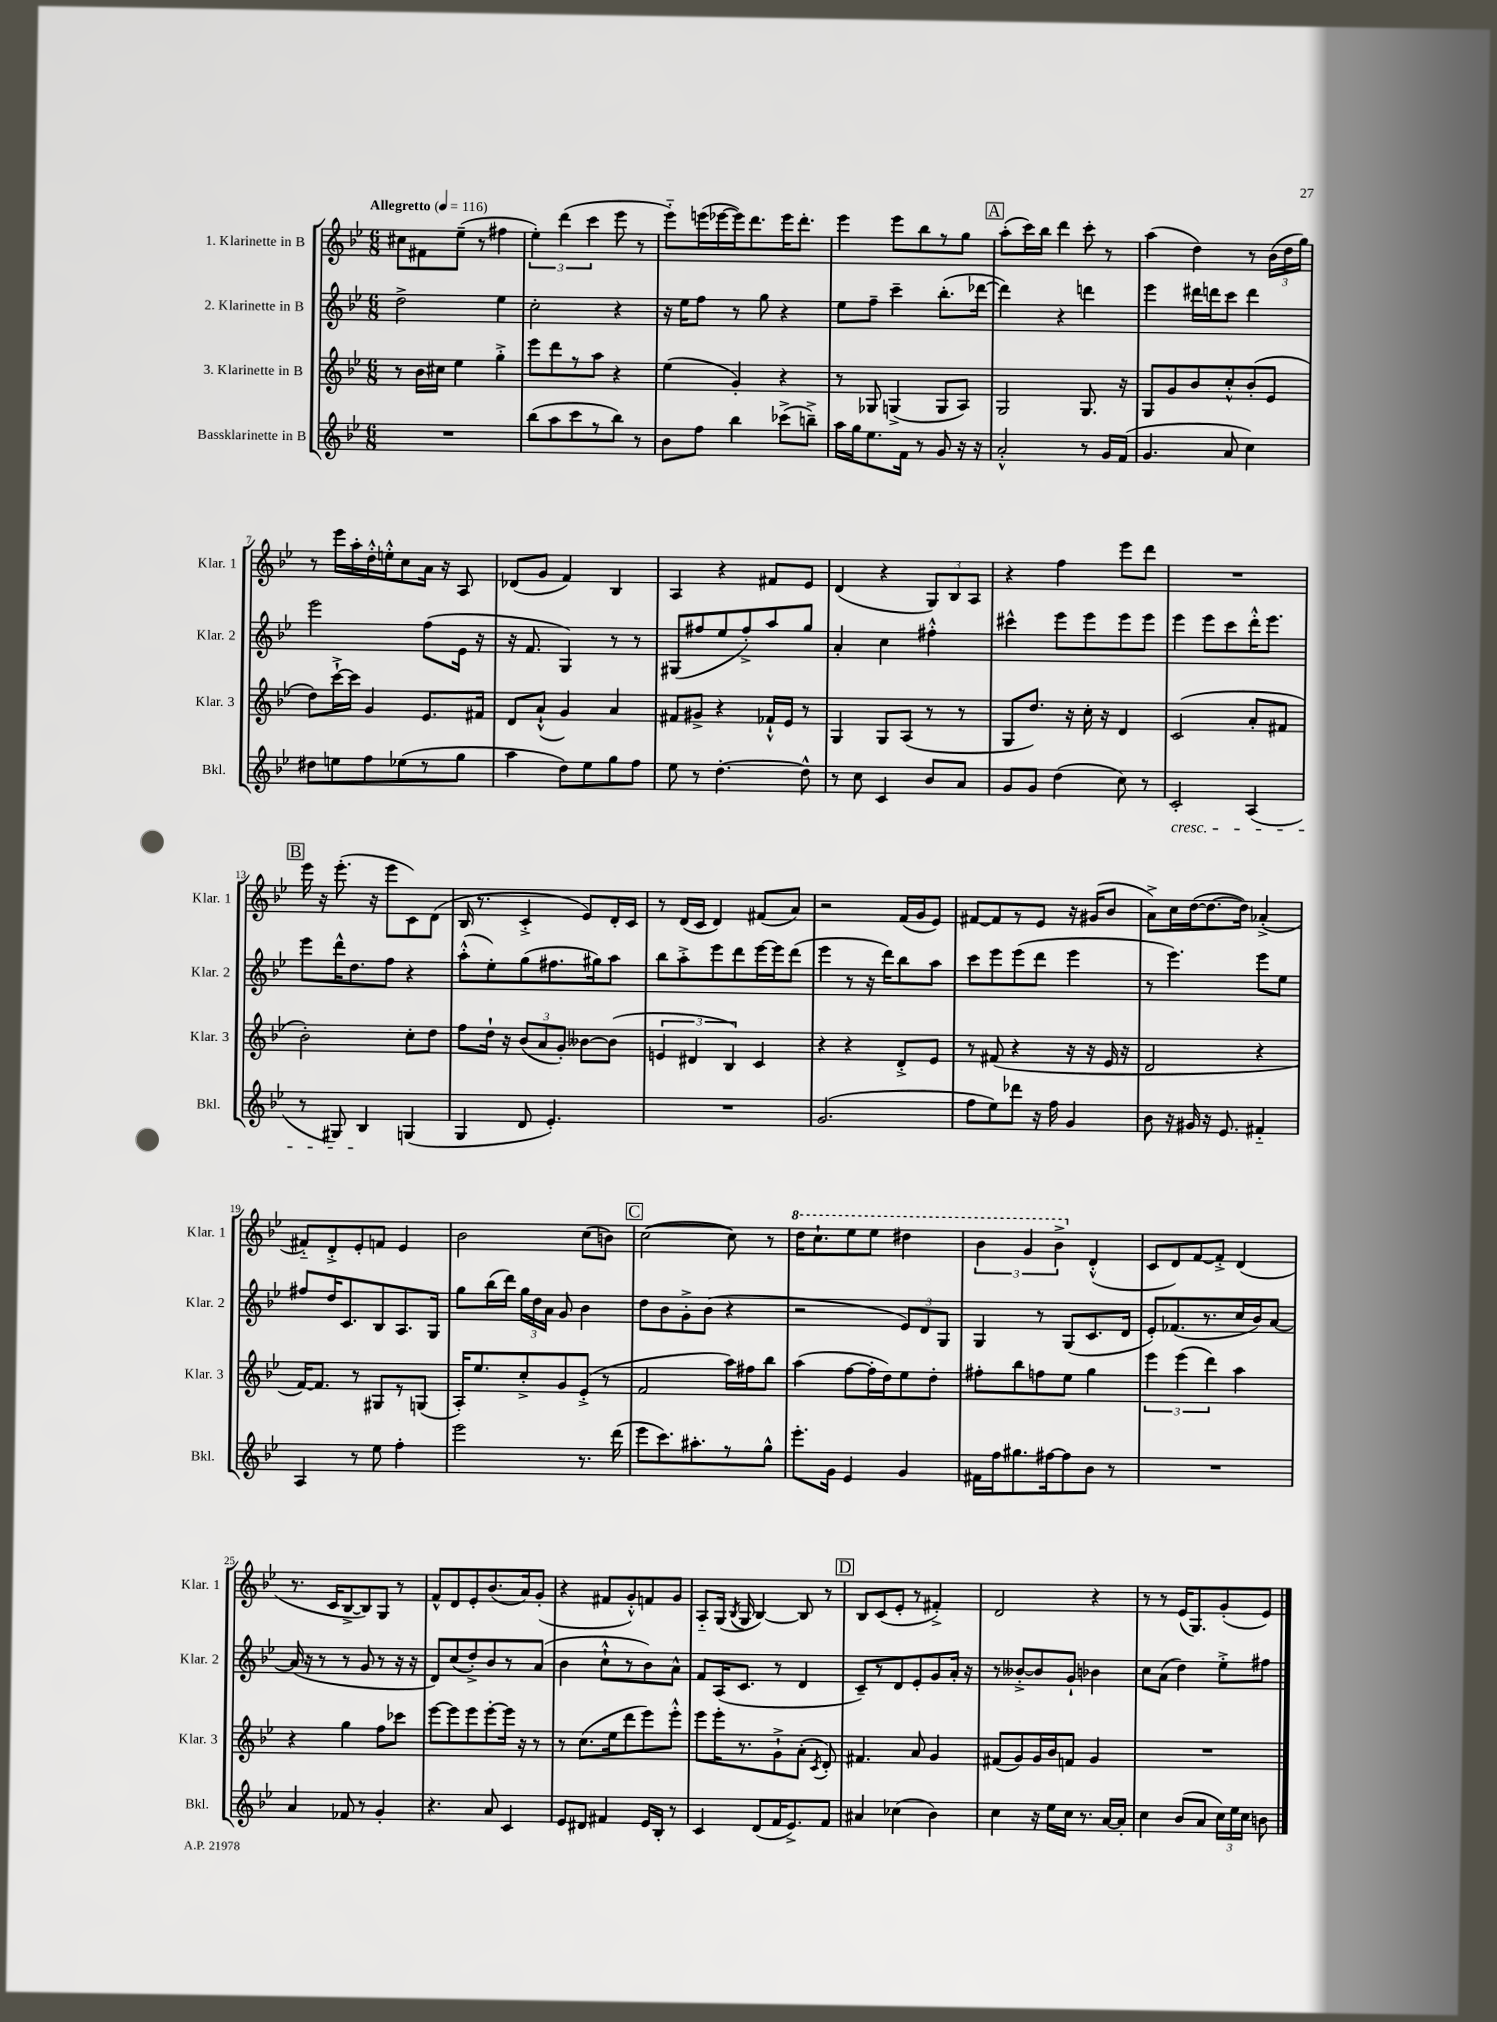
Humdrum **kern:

**kern	**kern	**kern	**kern
*part4	*part3	*part2	*part1
*staff4	*staff3	*staff2	*staff1
*I"Bassklarinette in B	*I"3. Klarinette in B	*I"2. Klarinette in B	*I"1. Klarinette in B
*I'Bkl.	*I'Klar. 3	*I'Klar. 2	*I'Klar. 1
*clefG2	*clefG2	*clefG2	*clefG2
*k[b-e-]	*k[b-e-]	*k[b-e-]	*k[b-e-]
*M6/8	*M6/8	*M6/8	*M6/8
*MM116	*MM116	*MM116	*MM116
=1	=1	=1	=1
!	!	!	!LO:TX:a:B:t=Allegretto
2.r	8r	2dd^\	8cc#X\L
.	16b-\LL	.	8f#X\
.	16cc#X\JJ	.	.
.	4ee-\	.	(8ee-~\J
.	.	.	8r
.	4gg'^\	4ee-\	4ff#X\
=2	=2	=2	=2
(8bb-\L	8eee-\L	2cc'\	6ee-'\)
8aa\	8ddd\	.	.
.	.	.	(6ddd\
8ccc\	8r	.	.
.	.	.	6ccc\
8r	8aa\J	.	.
8bb-\J)	4r	4r	8eee-\
8r	.	.	8r
=3	=3	=3	=3
8b-\L	(4ee-\	16r	8eee-\L)
.	.	16ee-\KL	.
8ff\J	.	8ff\J	(16eeen\L
.	.	.	[16eee-X\
4bb-\	4g'/)	8r	16eee-\J])
.	.	.	8.ddd\
.	.	8gg\	.
(8ccc-X^\L	4r	4r	16eee-\K
.	.	.	8.ddd'\J
8bbn~^\J)	.	.	.
=4	=4	=4	=4
16aa\LL	8r	8ee-\L	4eee-\
16gg\J	.	.	.
8.ee-\	8G-X/	8ff~\J	.
.	(4Gn^/	4ccc~\	8eee-\L
16f\Jk	.	.	.
8r	.	.	8bb-\
8g/	8G/L	(8.bb-'\L	8r
16r	8A/J)	.	8gg\J
16r	.	[16ddd-X\Jk	.
!!LO:REH:place=s1:t=A
=5	=5	=5	=5
2a'^^/	2G/	4ddd-\])	(8aa'\L
.	.	.	16ccc\L)
.	.	.	16bb-\JJ
.	.	4r	4ddd\
8r	8.G/	4dddn\	8ccc'\
16g/LL	.	.	8r
(16f/JJ	16r	.	.
=6	=6	=6	=6
4.g/	8G/L	4eee-\	(4aa\
.	8g/	.	.
.	8b-/	16ddd#X\LL	4dd\)
.	.	16dddn\J	.
8a/	8cc'^^/	8ccc\J	.
4cc\)	(8b-'/	4ddd\	8r
.	8e-/J	.	(24b-\LL
.	.	.	24dd\
.	.	.	24gg\JJ)
!!LO:LB:g=z
=7	=7	=7	=7
8dd#X\L	8dd\L)	2eee-\	8r
8een\	[16ccc`^\L	.	16eee-\LL
.	16ccc\JJ]	.	16aa'\
8ff\	4g/	.	16dd'^^\
.	.	.	16een'^^\J
(8ee-X\	.	.	8cc\
8r	8.e-/L	(8ff\L	16a\Jk
.	.	.	16r
8gg\J	.	16e-\Jk	8A/
.	16f#X/Jk	16r	.
=8	=8	=8	=8
4aa\	8d/L	16r	(8d-X/L
.	.	8.f/	.
.	(8a`^^/J	.	8g/J
8dd\L)	4g/)	4G/)	4f/)
8ee-\	.	.	.
8gg\	4a/	8r	4B-/
8ff\J	.	8r	.
=9	=9	=9	=9
8ee-\	8f#X/L	(8G#X/L	4A/
8r	8g#X^/J	8ff#X/	.
[4.dd'\	4r	8ee-/	4r
.	.	8ff#'^/)	.
.	16f-X`^^/LL	8aa/	8f#X/L
.	16e-/JJ	.	.
8dd^^\]	8r	8gg/J	8e-/J
=10	=10	=10	=10
8r	4G/	4a'/	(4d/
8cc\	.	.	.
4c/	8G/L	4cc\	4r
.	(8A/J	.	.
8b-/L	8r	4ff#X'^^\	12G/L)
.	.	.	12B-/
8a/J	8r	.	.
.	.	.	12A/J
=11	=11	=11	=11
8g/L	8G/L	4ccc#X^^\	4r
8g/J	8.dd/J)	.	.
(4dd\	.	8eee-\L	4ff\
.	16r	.	.
.	16cc'\	8eee-\	.
.	16r	.	.
8cc\)	4d/	8eee-\	8eee-\L
8r	.	8eee-\J	8ddd\J
=12	=12	=12	=12
!LO:TX:b:i:t=cresc.	!	!	!
2c'/	(2c/	4eee-\	2.r
.	.	8eee-\L	.
.	.	8ccc\	.
(4A/	8a'/L	16ddd'^^\K	.
.	.	8.eee-\J	.
.	8f#X/J	.	.
!!LO:LB:g=z
!!LO:REH:place=s1:t=B
=13	=13	=13	=13
8r	2b-'\)	8eee-\L	16eee-\
.	.	.	16r
8G#X/)	.	16ddd^^\K	(8.eee-'\
.	.	8.dd\	.
4B-/	.	.	.
.	.	.	16r
.	.	8ff\J	8eee-\L
(4Gn/	8cc'\L	4r	8c\)
.	8dd\J	.	(8d\J
=14	=14	=14	=14
4G/	8ff\L	(8aa'^^\L	16B-/
.	.	.	8.r
.	16dd`\Jk	8ee-'\)	.
.	16r	.	.
8d/	(12b-/L	(8gg\	4c'^/
.	12a/	.	.
4.e-'/)	.	8.ff#X\	.
.	12g'/J)	.	.
.	[8b--X\L	.	8e-/L)
.	.	16gg#X\k)	.
.	(8b--\J]	8aa\J	16d'/L
.	.	.	16c/JJ
=15	=15	=15	=15
2.r	6en/	8bb-\L	8r
.	.	8aa'^\	(16d/LL
.	6d#X/	.	.
.	.	.	16c/JJ
.	.	8eee-\	4d/)
.	6B-/)	.	.
.	.	8ddd\	.
.	4c/	[16eee-\L	(8f#X/L
.	.	16eee-\J]	.
.	.	(8ddd\J	8a/J)
=16	=16	=16	=16
(2.g/	4r	4eee-\	2r
.	4r	8r	.
.	.	16r	.
.	.	16ddd\KL)	.
.	8d'^/L	8bb-\	(16f/LL
.	.	.	16g/J
.	8e-/J	8aa\J	8e-/J)
=17	=17	=17	=17
8ff\L	8r	8ccc\L	[8f#X/L
8ee-\)	(8f#X/	8eee-\	8f#/]
8ddd-X\J	4r	(8eee-\	8r
16r	.	8ddd\J	8e-/J
16ff\	.	.	.
4g/	16r	4eee-\	16r
.	16r	.	(16g#X/KL
.	16e-/	.	8b-/J
.	16r	.	.
=18	=18	=18	=18
8b-\	2d/	8r	8a^\L)
16r	.	4.eee-\)	16cc\L
16g#X/	.	.	([16dd\J
16r	.	.	8.dd\_
8.e-/	.	.	.
.	.	.	16dd\Jk])
4f#X/	4r	8eee-\L	(4a-X'^/
.	.	8ee-\J	.
!!LO:LB:g=z
=19	=19	=19	=19
4A/	[16f/KL)	8ff#X/L	8f#X/L)
.	8.f/J]	.	.
.	.	16dd/K	8d'^/
.	.	8.c/	.
8r	8r	.	8e-'/
8ee-\	8G#X/L	8B-/	8fn/J
4ff'\	8r	8.A/	4e-/
.	(8Gn/J	.	.
.	.	16G/Jk	.
=20	=20	=20	=20
2eee-\	16A'/KL)	8gg\L	2b-\
.	8.ee-/	.	.
.	.	(16bb-\L	.
.	.	16ddd\JJ)	.
.	8cc'^/	24gg\LL	.
.	.	24dd\	.
.	.	24a\JJ	.
.	8g/	8g/	.
8.r	(8e-'^/J	4b-\	(8cc\L
.	8r	.	8bn\J)
(16ddd\	.	.	.
!!LO:REH:place=s1:t=C
=21	=21	=21	=21
8eee-\L	2f/	8dd\L	([2cc\
8.ccc\)	.	8b-\	.
.	.	8g'^\	.
8.aa#X'\	.	.	.
.	.	(8b-\J	.
8r	16aa\LL)	4r	8cc\])
.	16ff#X\J	.	.
8gg^^\J	8bb-\J	.	8r
=22	=22	=22	=22
*	*	*	*8va
8.eee-'\L	(4aa\	2r	16ddd\KL
.	.	.	8.ccc`\
16g\Jk	.	.	.
4e-/	[8ff\L	.	8eee-\
.	16ff'\L]	.	8eee-\J
.	16dd\J)	.	.
4g/	8ee-\	12e-/L)	4ddd#X\
.	.	12d/	.
.	8dd'\J	.	.
.	.	12G/J	.
=23	=23	=23	=23
16f#X\LL	8ff#X'\L	4G/	6bb-\
16ff\J	.	.	.
8.gg#X\	8bb-\	.	.
.	.	.	6gg/
.	8ffn\	8r	.
[16ff#X\k	.	.	.
.	.	.	6bb-^\
8ff#\]	8ee-\J	(8G/L	.
*	*	*	*X8va
8b-\J	4gg\	8.c/	(4d'^^/
8r	.	.	.
.	.	16d/Jk	.
=24	=24	=24	=24
2.r	6eee-\	8e-'/L)	8c/L
.	.	(8.f-X/	8d/)
.	(6eee-\	.	.
.	.	.	[8f/
.	.	8.r	.
.	6ddd\)	.	.
.	.	.	8f'^/J]
.	4aa\	16cc/L	(4d/
.	.	16b-/J)	.
.	.	[8a/J	.
!!LO:LB:g=z
=25	=25	=25	=25
4a/	4r	(16a/]	8.r
.	.	16r	.
.	.	8r	.
.	.	.	16c/KL
8f-X/	4gg\	8r	[8B-^/
8r	.	8g/	8B-/])
4g'/	8ff\L	8r	8G/J
.	8ccc-X\J	16r	8r
.	.	16r	.
=26	=26	=26	=26
4.r	[8eee-\L	8d/L)	8f^^/L
.	8eee-\]	(8cc/	8d/
.	8eee-\	8dd'^/)	8e-'/
8a/	[8eee-'\	8b-/	(8.b-/
4c/	16eee-\Jk]	8r	.
.	16r	.	16a/k)
.	8r	(8a/J	(8g'/J
=27	=27	=27	=27
8e-/L	8r	4b-\	4r
8d#X/J	(8.cc\L	.	.
4f#X/	.	8cc`^^\L	8f#X/L
.	16ee-\k	.	.
.	8ddd\	8r	8g'^^/)
16e-/LL	8eee-\)	8b-\)	8fn/
16B-'/JJ	.	.	.
8r	8eee-'^^\J	8a^^\J	8g/J
=28	=28	=28	=28
4c/	8eee-\L	8f/L	8A/L
.	16eee-'\K	(16A/K	(16G/Jk
.	.	.	8qB-/
.	8.r	8.c/J	16G/
(8d/L	.	.	[4B-/)
16f/K	8g`^\	8r	.
8.e-^/)	.	.	.
.	(8a'\J	4d/	8B-/]
.	8qc/	.	.
8f/J	8d'/)	.	8r
!!LO:REH:place=s1:t=D
=29	=29	=29	=29
4a#X/	4.f#X/	8c~/L)	8B-/L
.	.	8r	(8c/
(4cc-X\	.	8d/	8e-'/J
.	8a/	8e-'/	8r
4b-\)	4g/	8g/	4f#X'^/)
.	.	16a'/Jk	.
.	.	16r	.
=30	=30	=30	=30
4cc\	(8f#X/L	8r	2d/
.	8g/)	[8b--X'^/L	.
16r	16g/L	8b--/]	.
16ee-\LL	16b-/J	.	.
16cc\JJ	8fn/J	8g`/J	.
8.r	.	.	.
.	4g/	4b-X\	4r
[16a/LL	.	.	.
16a'/JJ]	.	.	.
=31	=31	=31	=31
4cc\	2.r	8cc\L	8r
.	.	(8a\J	8r
(8b-/L	.	4dd\)	(16e-/KL
.	.	.	8.G/)
8a/J	.	.	.
24cc\LL)	.	8ee-'^\L	(8g'/
24ee-\	.	.	.
24cc\JJ	.	.	.
8bn\	.	8ff#X\J	8e-/J)
==	==	==	==
*-	*-	*-	*-
